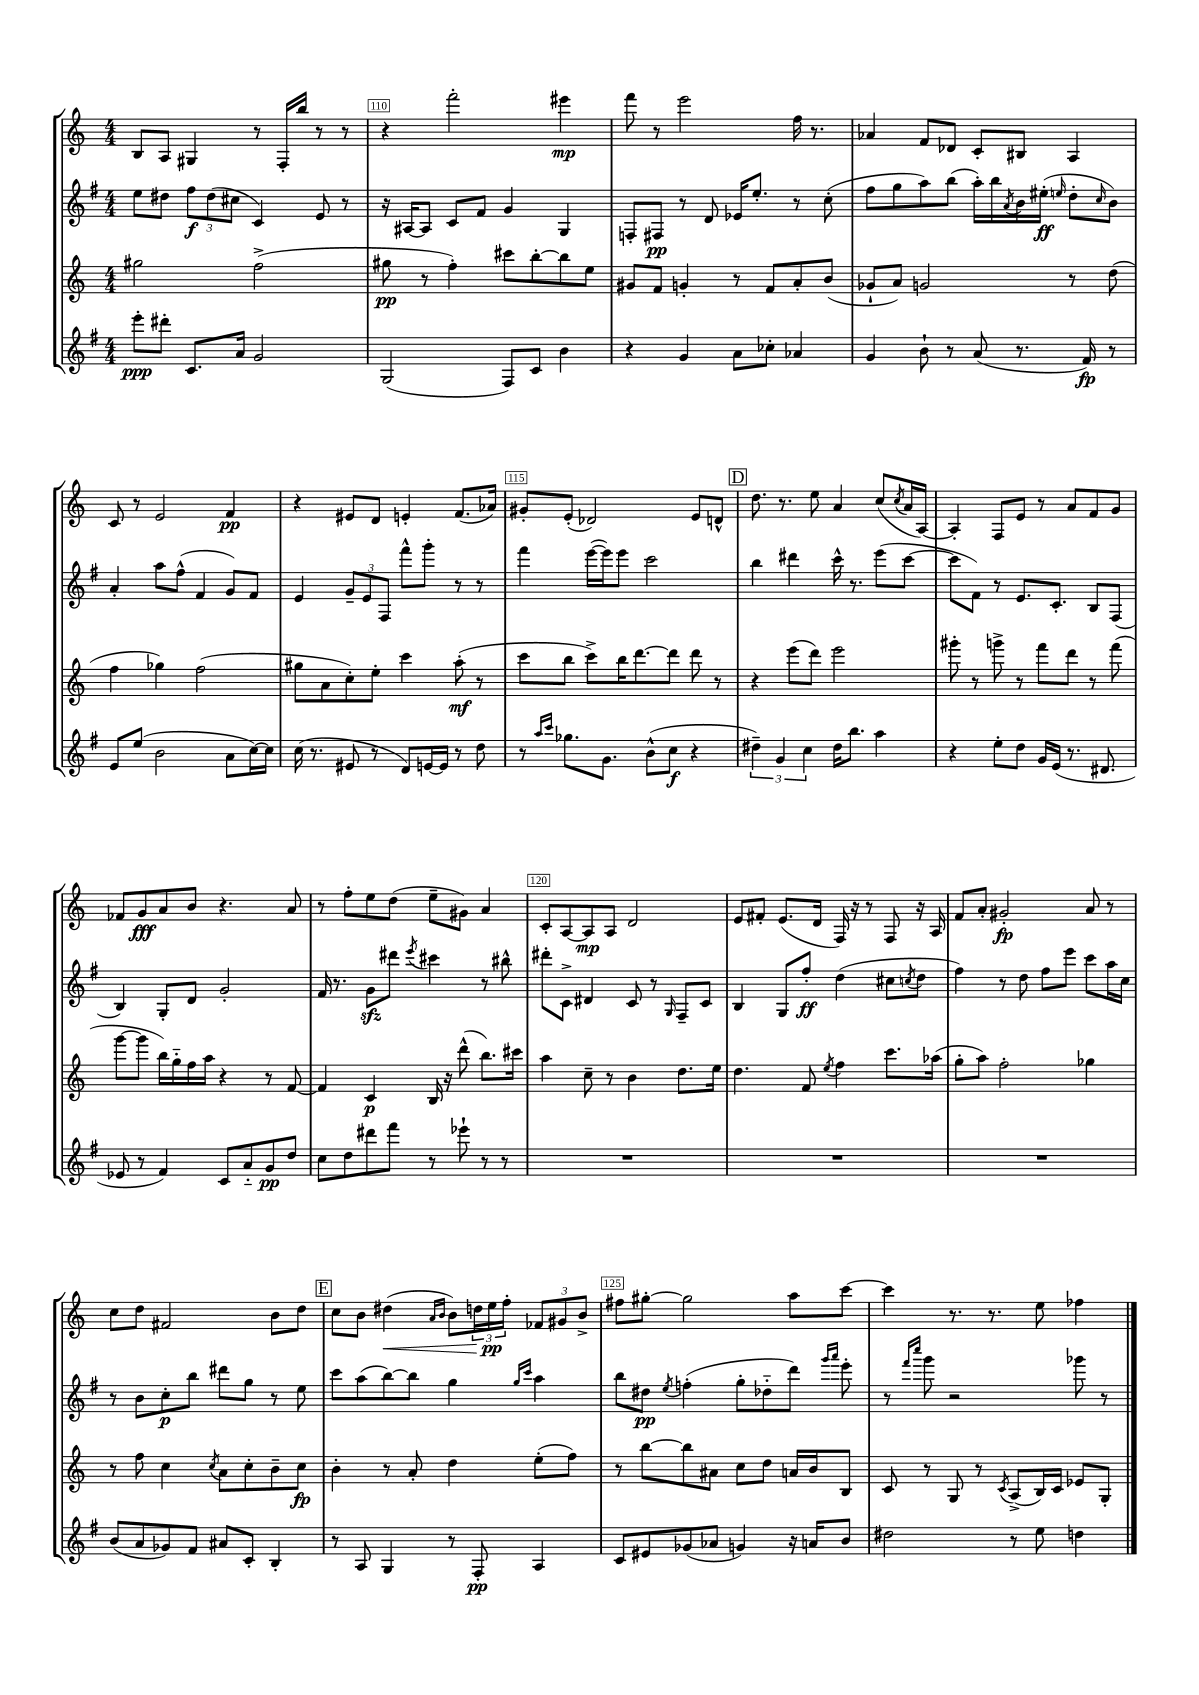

**kern	**kern	**kern	**kern
*staff4	*staff3	*staff2	*staff1
*clefG2	*clefG2	*clefG2	*clefG2
*k[f#]	*k[]	*k[f#]	*k[]
*M4/4	*M4/4	*M4/4	*M4/4
8eee'	2gg#	8ee	8B
8ddd#'	.	8dd#	8A
8.c	.	12ff#	4G#
.	.	(12dd#	.
.	.	12cc#	.
16a	.	.	.
2g	(2ff^	4c)	8r
.	.	.	16F'
.	.	.	16bb
.	.	8e	8r
.	.	8r	8r
=	=	=	=
(2G	8gg#	16r	4r
.	.	[16A#	.
.	8r	8A#]	.
.	4ff')	8c	2fff'
.	.	8f#	.
8F#)	8ccc#	4g	.
8c	[8bb'	.	.
4b	8bb]	4G	4eee#
.	8ee	.	.
=	=	=	=
4r	8g#	8F'	8fff
.	8f	8F#	8r
4g	4g'	8r	2eee
.	.	8d	.
8a	8r	16e-	.
.	.	8.ee'	.
8cc-'	8f	.	.
4a-	8a'	8r	16ff
.	.	.	8.r
.	(8b	(8cc'	.
=	=	=	=
4g	8g-`	8ff#	4a-
.	8a)	8gg	.
8b`	2g	8aa)	8f
8r	.	(8bb	8d-
(8a	.	16aa')	8c'
.	.	16bb	.
.	.	8qa	.
8.r	.	16b	8B#
.	.	(16ee#'	.
.	.	16qqee	.
.	8r	8dd'	4A
16f#)	.	.	.
.	.	16qqcc	.
8r	(8dd	8b)	.
=	=	=	=
8e	4ff	4a'	8c
(8ee	.	.	8r
2b	4gg-)	8aa	2e
.	.	(8ff#^^	.
.	(2ff	4f#	.
8a	.	8g)	4f
[16cc)	.	8f#	.
16cc]	.	.	.
=	=	=	=
(16cc	8gg#	4e	4r
8.r	.	.	.
.	8a	.	.
8e#	8cc')	12g~	8e#
.	.	12e	.
8r	8ee'	.	8d
.	.	12F#	.
8d)	4ccc	8fff#^^	4e'
[16e	.	8ggg'	.
16e]	.	.	.
8r	(8aa'	8r	(8.f
8dd	8r	8r	.
.	.	.	16a-)
=	=	=	=
8r	8ccc	4fff#	8g#'
16qqaa	.	.	.
16qqccc	.	.	.
8.gg-	8bb	.	(8e'
.	8ccc^)	([16eee	2d-)
8.g	.	16eee])	.
.	16bb	8eee	.
.	[8.ddd	.	.
(8b^^	.	2ccc	.
8cc	8ddd]	.	.
4r	8ddd	.	8e
.	8r	.	8d^^
=	=	=	=
6dd#~)	4r	4bb	8.dd
6g	.	.	.
.	.	.	8.r
.	(8eee	4ddd#	.
6cc	.	.	.
.	8ddd)	.	8ee
16dd#	2eee	16ccc^^	4a
8.bb	.	8.r	.
4aa	.	(8eee	(8cc
.	.	.	8qcc
.	.	[8ccc	16a
.	.	.	[16A)
=	=	=	=
4r	8ggg#'	8ccc]	4A']
.	8r	8f#)	.
8ee'	8ggg^	8r	8F
8dd	8r	8.e	8e
16g	8fff	.	8r
(16e	.	8.c'	.
8.r	8ddd	.	8a
.	8r	8B	8f
8.d#	.	.	.
.	(8fff	(8F#	8g
=	=	=	=
8e-	[8ggg	4B)	8f-
8r	8ggg]	.	8g
4f#)	16bb)	8G'	8a
.	16gg'~	.	.
.	16ff	8d	8b
.	16aa	.	.
8c	4r	2g'	4.r
8a'~	.	.	.
8g	8r	.	.
8dd	[8f	.	8a
=	=	=	=
8cc	4f]	16f#	8r
.	.	8.r	.
8dd	.	.	8ff'
8ddd#	4c	8g	8ee
8fff#	.	8ddd#	(8dd
.	.	8qeee	.
8r	16B	4ccc#	8ee~
.	16r	.	.
8eee-`	(8ddd^^	.	8g#)
8r	8.bb)	8r	4a
8r	.	8bb#^^	.
.	16ccc#	.	.
=	=	=	=
1r	4aa	8ddd#'	8c'
.	.	8c^	[8A
.	8cc~	4d#	8A]
.	8r	.	8A
.	4b	8c	2d
.	.	8r	.
.	.	16qqG	.
.	8.dd	8F#~	.
.	.	8c	.
.	16ee	.	.
=	=	=	=
1r	4.dd	4B	8e
.	.	.	8f#'
.	.	8G	(8.e
.	8f	8ff#'	.
.	.	.	16d
.	8qee	.	.
.	4ff	(4dd	16F)
.	.	.	16r
.	.	.	8r
.	8.ccc	8cc#	8F
.	.	8qcc	.
.	.	8dd	16r
.	(16aa-	.	16A
=	=	=	=
1r	8gg'	4ff#)	8f
.	8aa)	.	8a'
.	2ff'	8r	2g#'
.	.	8dd	.
.	.	8ff#	.
.	.	8eee	.
.	4gg-	8ccc	8a
.	.	16aa	8r
.	.	16cc	.
=	=	=	=
(8b	8r	8r	8cc
8a	8ff	8b	8dd
8g-)	4cc	8cc'	2f#
8f#	.	8bb	.
.	8qcc	.	.
8a#	8a	8ddd#	.
8c'	8cc'	8gg	.
4B'	8b~	8r	8b
.	8cc	8ee	8dd
=	=	=	=
8r	4b'	8ccc	8cc
8A	.	(8aa	8b
4G	8r	[8bb)	(4dd#
.	8a'	8bb]	.
.	.	.	16qqa
.	.	.	16qqb
8r	4dd	4gg	8b)
8F#'	.	.	24dd
.	.	.	24ee
.	.	.	24ff'
.	.	16qqgg	.
.	.	16qqccc	.
4A	(8ee'	4aa	12f-
.	.	.	12g#
.	8ff)	.	.
.	.	.	12b^
=	=	=	=
8c	8r	8bb	8ff#
8e#	[8bb	8dd#	[8gg#'
.	.	8qee	.
(8g-	8bb]	(4ff'	2gg#]
8a-	8a#	.	.
4g)	8cc	8gg'	.
.	8dd	8dd-'~	.
16r	16a	8ddd)	8aa
16a	16b	.	.
.	.	16qqggg	.
.	.	16qqaaa	.
8b	8B	8eee'	[8ccc
=	=	=	=
2dd#	8c	8r	4ccc]
.	.	16qqfff#	.
.	.	16qqcccc	.
.	8r	8ggg	.
.	8G	2r	8.r
.	8r	.	.
.	.	.	8.r
.	8qc	.	.
8r	(8A^	.	.
8ee	16B)	.	8ee
.	16c	.	.
4dd	8e-	8ggg-	4ff-
.	8G'	8r	.
==	==	==	==
*-	*-	*-	*-
